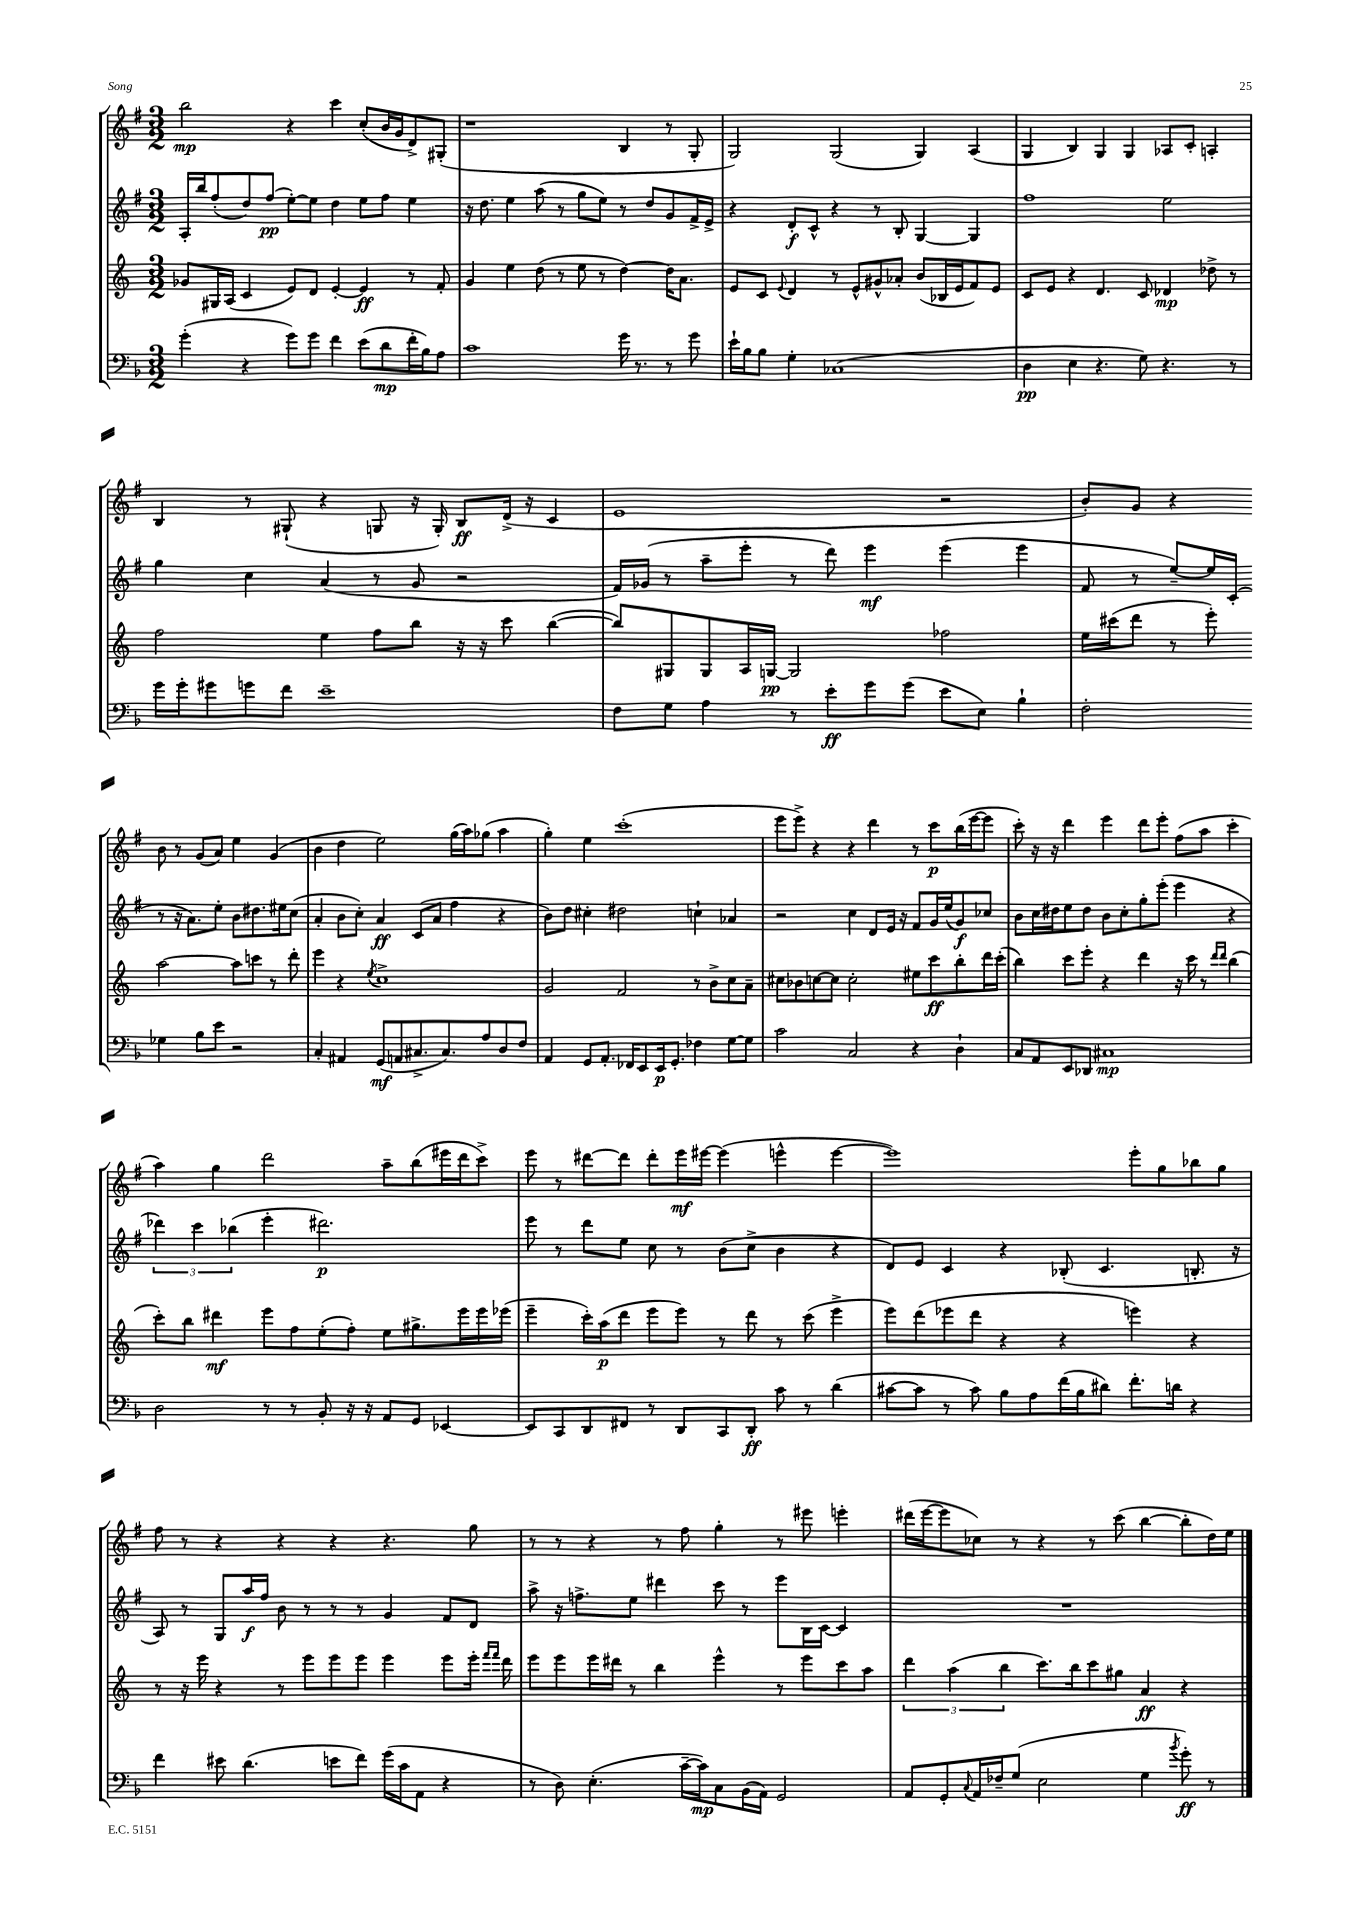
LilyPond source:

<<
\new StaffGroup <<
\new Staff = "s0" {
    \clef treble \key g \major \numericTimeSignature \time 3/2
    b''2\mp r4 c'''4 c''8-.( b'16 g'16 d'8->) gis8-.( |
    r1 b4 r8 g8-. |
    g2) g2( g4) a4( |
    g4 b4) g4 g4 aes8 c'8-. a4-. |
    b4 r8 gis8-!( r4 g8 r16 g16-.) b8\ff d'16->( r16 c'4 |
    e'1 r2 |
    b'8-.) g'8 r4 b'8 r8 g'8( a'8) e''4 g'4( |
    b'4 d''4 e''2) g''16( a''16) ges''8( a''4 |
    g''4-.) e''4 c'''1-.( |
    e'''8 e'''8->) r4 r4 d'''4 r8 c'''8\p b''16( e'''16~ e'''8 |
    c'''8-.) r16 r16 d'''4 e'''4 d'''8 e'''8-. fis''8( a''8 c'''4-. |
    a''4) g''4 d'''2 a''8-- b''8( eis'''16 d'''16 c'''8->) |
    e'''8 r8 dis'''8~ dis'''8 dis'''8-. e'''16\mf eis'''16~ eis'''4( e'''4-^ e'''4~ |
    e'''1) e'''8-. g''8 bes''8 g''8 |
    fis''8 r8 r4 r4 r4 r4. g''8 |
    r8 r8 r4 r8 fis''8 g''4-. r8 eis'''8 e'''4-. |
    dis'''16( e'''16~ e'''8 ces''8) r8 r4 r8 c'''8( b''4~ b''8-. d''16) e''16 \bar "|." |
}
\new Staff = "s1" {
    \clef treble \key g \major \numericTimeSignature \time 3/2
    a16-. b''16 fis''8-.( d''8) fis''8\pp( e''8~-.) e''8 d''4 e''8 fis''8 e''4 |
    r16 d''8. e''4 a''8( r8 g''8 e''8) r8 d''8 g'8 fis'16-> e'16-> |
    r4 d'8-.\f c'8-^ r4 r8 b8-. g4~ g4 |
    fis''1 e''2 |
    g''4 c''4 a'4( r8 g'8 r2 |
    fis'16) ges'16( r8 a''8-- e'''8-. r8 d'''8) e'''4\mf e'''4( e'''4 |
    fis'8 r8 e''8~--) e''16 c'16-.( r8 r16 a'8.) e''8-. b'8 dis''8. eis''16 c''8( |
    a'4-. b'8 c''8-.) a'4\ff c'8( a'8 fis''4 r4 |
    b'8) d''8 cis''4-. dis''2 c''4-! aes'4 |
    r2 c''4 d'8 e'16 r16 fis'8 g'16 e''16( g'8\f) ces''8 |
    b'8 c''16 dis''16 e''8 dis''8 b'8 c''8-. g''8-. e'''8-.( e'''4 r4 |
    \tuplet 3/2 { des'''4) c'''4 bes''4( } e'''4-. dis'''2.\p) |
    e'''8 r8 d'''8 e''8 c''8 r8 b'8( c''8-> b'4 r4 |
    d'8) e'8 c'4 r4 bes8-.( c'4. b8.-. r16 |
    a8) r8 g8 a''16\f fis''16 b'8 r8 r8 r8 g'4 fis'8 d'8 |
    a''8-> r16 f''8.-> e''8 dis'''4 c'''8 r8 e'''8 b16 c'16~ c'4 |
    R1. \bar "|." |
}
\new Staff = "s2" {
    \clef treble \key c \major \numericTimeSignature \time 3/2
    ges'8 gis16 a16( c'4 e'8) d'8 e'4~-. e'4\ff r8 f'8-. |
    g'4 e''4 d''8( r8 e''8 r8 d''4~) d''16 a'8. |
    e'8 c'8 \appoggiatura { e'8 } d'4 r8 e'8-^ gis'8-^ aes'8-. b'8( bes16 e'16 f'8) e'8 |
    c'8 e'8 r4 d'4. c'8 des'4\mp des''8-> r8 |
    f''2 e''4 f''8 b''8 r16 r16 c'''8 b''4~( |
    b''8) gis8 gis8 a16 g16~\pp g2 fes''2 |
    e''16 cis'''16( d'''8 r8 e'''8-.) a''2~ a''8 c'''8 r8 d'''8-. |
    e'''4 r4 \acciaccatura { e''8 } c''1-> |
    g'2 f'2 r8 b'8-> c''8 a'8-- |
    cis''8 bes'8 c''8~ c''8 c''2-. eis''8 c'''8\ff b''8-. d'''16 c'''16-.( |
    b''4) c'''8 e'''8-. r4 d'''4 r16 c'''16 r8 \grace { d'''16 d'''16 } b''4( |
    c'''8-.) b''8 dis'''4\mf e'''8 f''8 e''8-.( f''8-.) e''8 gis''8.-> e'''16 e'''16 ees'''16( |
    e'''4-- c'''16-.) a''16\p( d'''8 e'''8 e'''8) r8 d'''8 r8 c'''8( e'''4-> |
    e'''8) d'''8( ees'''8 d'''8 r4 r4 e'''4) r4 |
    r8 r16 e'''16 r4 r8 e'''8 e'''8 e'''8 e'''4 e'''8 e'''16-. \grace { f'''16 f'''16 } d'''16 |
    e'''8 e'''8 e'''16 dis'''16 r8 b''4 e'''4-^ r8 e'''8 c'''8 a''8 |
    \tuplet 3/2 { d'''4 a''4( b''4 } c'''8.) b''16 c'''8 gis''8 a'4\ff r4 \bar "|." |
}
\new Staff = "s3" {
    \clef bass \key f \major \numericTimeSignature \time 3/2
    g'4-.( r4 g'8) g'8 f'4 e'8( d'8\mp f'16-. bes16) a8 |
    c'1 g'16 r8. r8 g'8 |
    e'16-! bes16 bes8 g4-. ces1( |
    d4\pp e4 r4. g8) r4. r8 |
    g'16 g'16-. gis'8 g'8 f'8 e'1-- |
    f8 g8 a4 r8 e'8-.\ff g'8 g'8( e'8 e8) bes4-! |
    f2-. ges4 bes8 e'8 r2 |
    c4-. ais,4 g,8\mf( a,8 cis8.-> cis8.) a8 d8 f8 |
    a,4 g,8 a,8.-. fes,16 e,8 e,16\p g,8.-. fes4 g8~ g8 |
    c'2 c2 r4 d4-! |
    c8 a,8 e,8 des,8 cis1\mp |
    d2 r8 r8 bes,8-. r16 r16 a,8 g,8 ees,4~ |
    ees,8 c,8 d,8 fis,8 r8 d,8 c,8 d,8-.\ff c'8 r8 d'4( |
    cis'8~ cis'8 r8 cis'8) bes8 a8 f'16( bes16 dis'8) f'8.-. d'16 r4 |
    f'4 eis'8 d'4.( e'8 f'8) g'16( c'16 a,8 r4 |
    r8 d8) e4.-.( c'16~-- c'16\mp) c8 bes,16( a,16) g,2 |
    a,8 g,8-. \appoggiatura { c8 } a,16 fes16-- g8( e2 g4 \acciaccatura { bes'8 } g'8-.\ff) r8 \bar "|." |
}
>>
>>
\layout { \context { \Score \remove "Bar_number_engraver" } }
